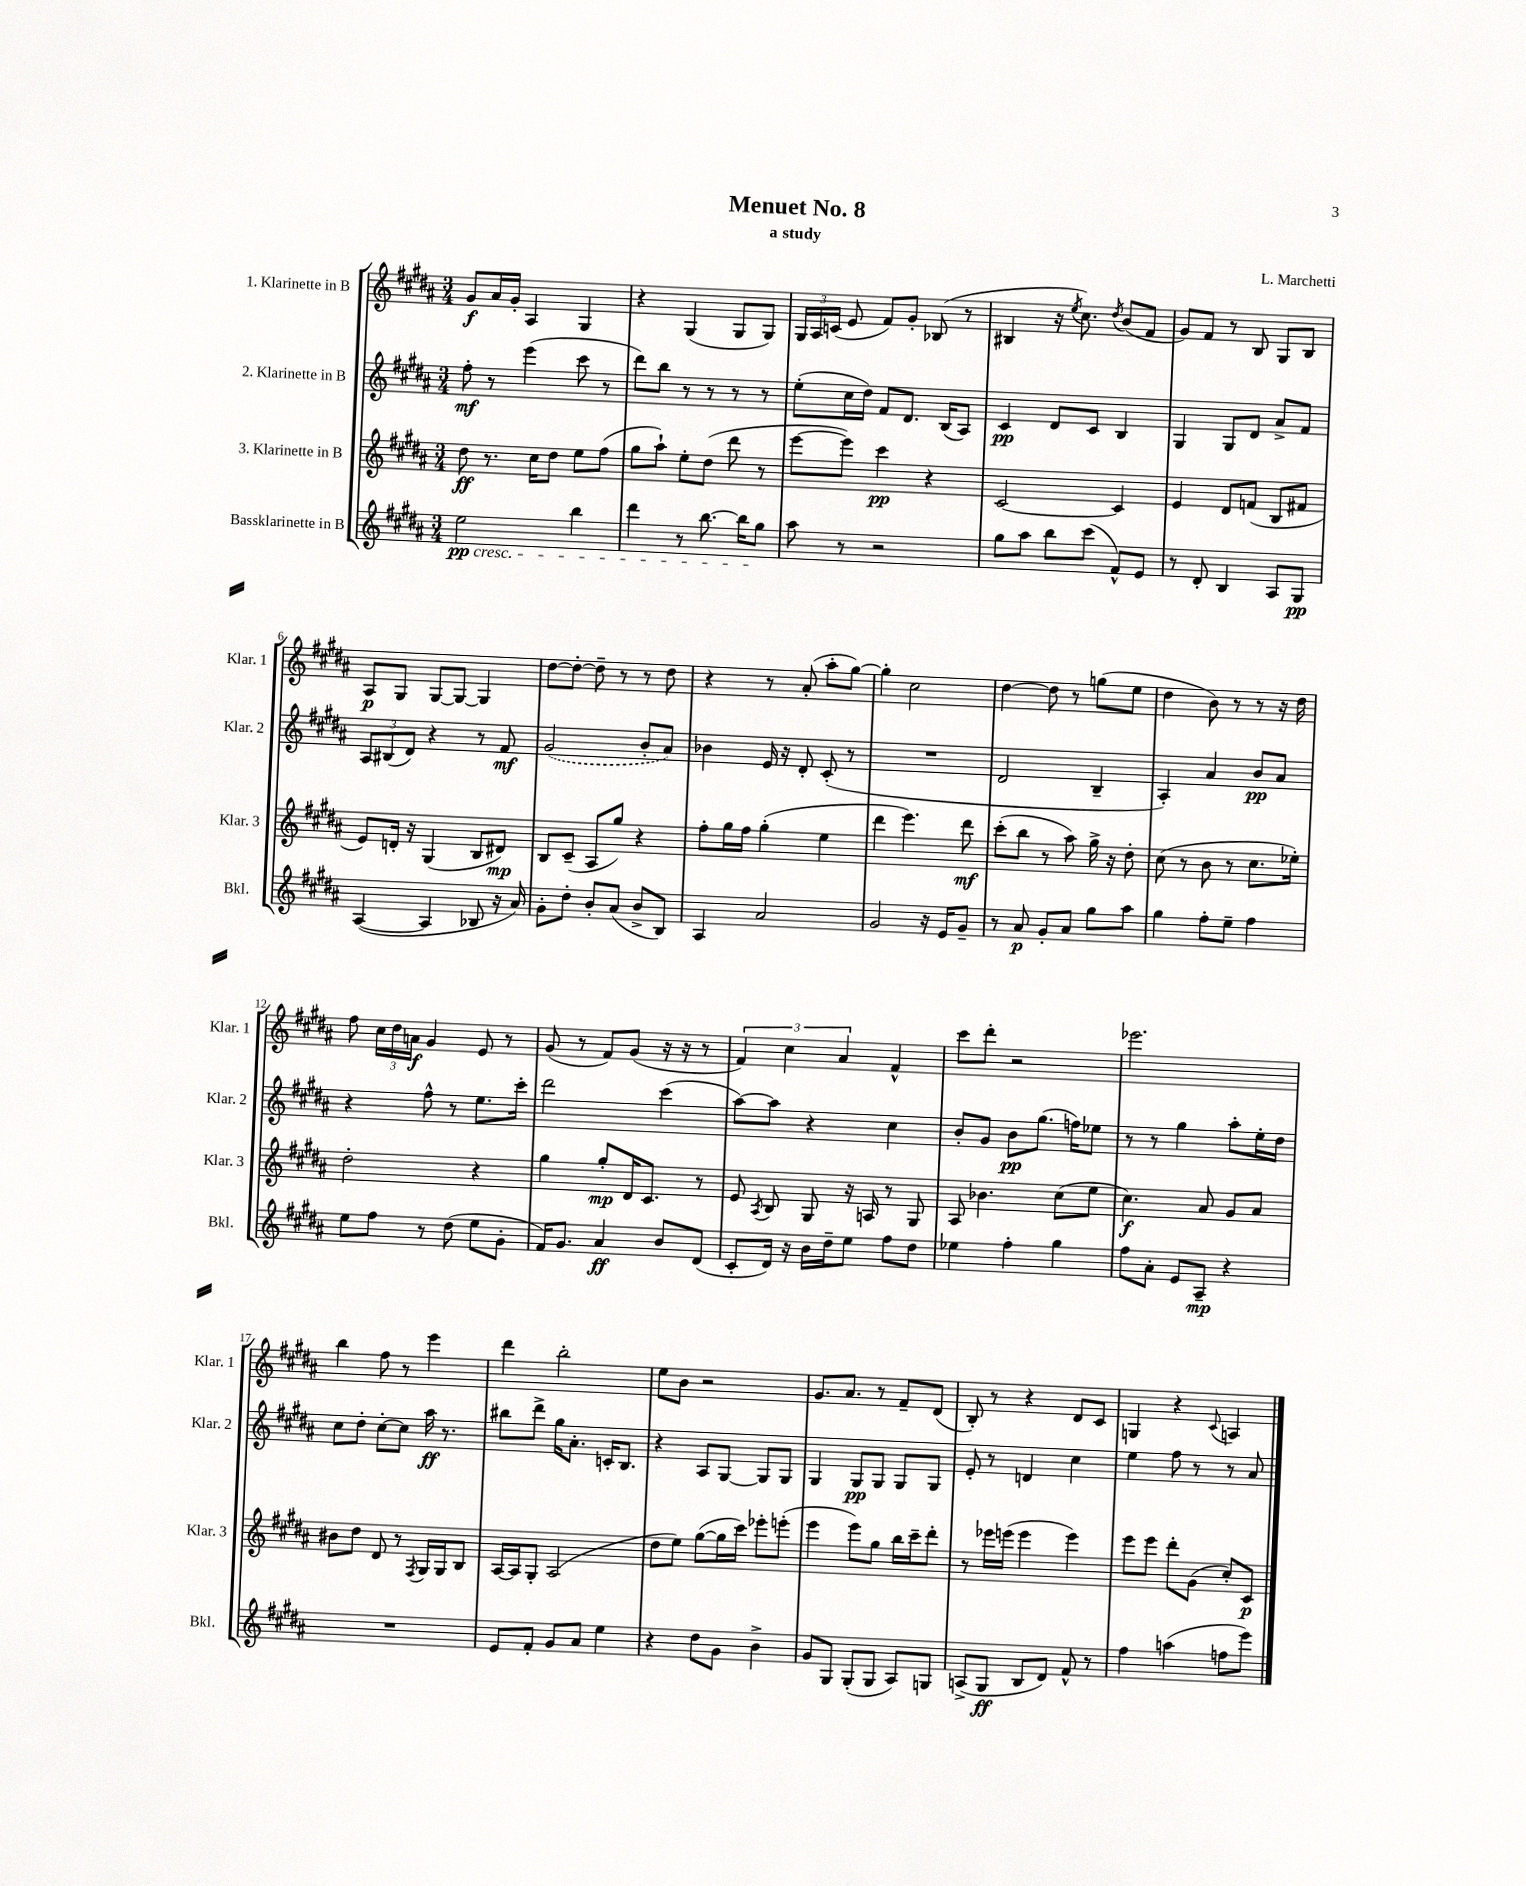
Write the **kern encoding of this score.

**kern	**kern	**kern	**kern
*staff4	*staff3	*staff2	*staff1
*clefG2	*clefG2	*clefG2	*clefG2
*k[f#c#g#d#a#]	*k[f#c#g#d#a#]	*k[f#c#g#d#a#]	*k[f#c#g#d#a#]
*M3/4	*M3/4	*M3/4	*M3/4
2ee\	8dd#\	8ff#'\	8g#/L
.	8.r	8r	16a#/L
.	.	.	16g#'/JJ
.	.	(4eee\	4A#/
.	16cc#\LK	.	.
.	8dd#\J	.	.
4bb\	8ee\L	8ccc#\	4G#/
.	(8ff#\J	8r	.
=	=	=	=
4ddd#\	8gg#\L	8ddd#\L)	4r
.	8aa#`\J)	8bb\J	.
8r	8ee'\L	8r	(4G#/
[8.bb\	(8dd#\J	8r	.
.	8ddd#\	8r	8G#/L
16bb\]LK	.	.	.
8gg#\J	8r	8r	8G#/J)
=	=	=	=
8aa#\	[8eee\L	(8ee'\L	24G#/LL
.	.	.	24A#/
.	.	.	(24c/JJ
8r	8eee\]J)	16cc#\L	8e/
.	.	16dd#\JJ)	.
2r	4ccc#\	8f#/L	8f#/L)
.	.	8.d#/J	8g#'/J
.	4r	.	(8B-/
.	.	(16B/LK	.
.	.	8A#/J)	8r
=	=	=	=
8gg#\L	[2c#/	4c#/	4B#/
8aa#\J	.	.	.
8bb\L	.	8d#/L	16r
.	.	.	8qee/
.	.	.	8.cc#\)
(8ccc#\J	.	8c#/J	.
.	.	.	8qdd#/
8f#^^/L)	4c#/]	4B/	(8b/L
8e/J	.	.	8f#/J
=	=	=	=
8r	4e/	4G#/	8g#/L)
8d#'/	.	.	8f#/J
4B/	8d#/L	8G#/L	8r
.	(8f/J	8d#/J	8B/
8A#/L	8B/L	8a#^/L	8G#/L
8G#/J	8f#/J	8f#/J	8B/J
=	=	=	=
([4A#/	8e/L)	12A#/L	8A#/L
.	.	(12B#/	.
.	16d'/Jk	.	8G#/J
.	.	12d#/J)	.
.	16r	.	.
4A#/]	(4G#/	4r	[8G#/L
.	.	.	8G#/_J
8B-/	8B/L	8r	4G#/]
16r	8d#/J)	8f#/	.
16a#/)	.	.	.
=	=	=	=
8g#'\L	8B/L	(2g#/	[8dd#\L
8dd#'\J	(8c#~/J	.	8dd#'\_J
8b'/L	8A#/L	.	8dd#~\]
(8a#/J	8gg#/J)	.	8r
8b^/L	4r	8b'/L	8r
8B/J)	.	8a#/J)	8dd#\
=	=	=	=
4A#/	8ff#'\L	4b-\	4r
.	16gg#\L	.	.
.	16ff#\JJ	.	.
2a#/	(4gg#'\	16e/	8r
.	.	16r	.
.	.	8d#'/	(8a#'/
.	4ee\	(8c#'/	8aa#'\L
.	.	8r	[8gg#\J)
=	=	=	=
2g#/	4ddd#\	2.r	4gg#'\]
.	4.eee\)	.	2cc#\
16r	.	.	.
16e/LK	.	.	.
8g#~/J	8ddd#\	.	.
=	=	=	=
8r	(8ccc#'\L	2d#/	[4dd#\
8a#/	8bb\J	.	.
8g#'/L	8r	.	8dd#\]
8a#/J	8aa#\)	.	8r
8gg#\L	16gg#^\	4B~/	(8gg\L
.	16r	.	.
8aa#\J	8dd#'\	.	8ee\J
=	=	=	=
4gg#\	(8cc#\	4A#'/)	4dd#\
.	8r	.	.
8ff#'\L	8b\	4a#/	8b\)
8ee~\J	8r	.	8r
4ff#\	8.cc#\L	8b/L	8r
.	.	8a#/J	16r
.	16ee-'\Jk)	.	16dd#\
=	=	=	=
8ee\L	2dd#'\	4r	8ff#\
8ff#\J	.	.	24cc#\LL
.	.	.	24dd#\
.	.	.	24a\JJ
8r	.	8ff#^^\	4g#/
(8dd#\	.	8r	.
8ee\L	4r	8.ee\L	8e/
8g#'\J	.	.	8r
.	.	16ccc#'\Jk	.
=	=	=	=
16f#/LK)	4gg#\	2ddd#\	(8g#/
8.g#/J	.	.	.
.	.	.	8r
4a#/	8gg#'/L	.	8f#/L)
.	16d#/K	.	(8g#/J
.	8.c#/J	.	.
8b/L	.	(4ccc#\	16r
.	.	.	16r
(8d#/J	8r	.	8r
=	=	=	=
8c#'/L	8e/	[8aa#\L)	6f#/)
.	8qA#/	.	.
16d#/Jk)	8B/	8aa#\]J	.
.	.	.	6cc#\
16r	.	.	.
16b\LL	8G#/	4r	.
16dd#~\J	.	.	.
.	.	.	6a#/
8ee\J	16r	.	.
.	16A/	.	.
8ff#\L	8r	4cc#\	4f#^^/
8dd#\J	8G#/	.	.
=	=	=	=
4ee-\	8A#/	8b'/L	8ccc#\L
.	4.b-\	8g#/J	8ddd#'\J
4ff#'\	.	8b\L	2r
.	.	(8.gg#\J	.
4gg#\	(8cc#\L	.	.
.	.	16ff\LK)	.
.	8ee\J	8ee-\J	.
=	=	=	=
8ff#\L	4.cc#\)	8r	2.eee-\
8a#'\J	.	8r	.
8e/L	.	4gg#\	.
8A#~/J	8a#/	.	.
4r	8g#/L	8aa#'\L	.
.	8a#/J	16ee'\L	.
.	.	16dd#\JJ	.
=	=	=	=
2.r	8b#\L	8cc#\L	4bb\
.	8dd#\J	8dd#'\J	.
.	8d#/	[8cc#'\L	8ff#\
.	8r	8cc#\]J	8r
.	8qF#/	.	.
.	16G#/LL	16aa#\	4eee\
.	16G#/J	8.r	.
.	8B/J	.	.
=	=	=	=
8e/L	[16A#/LL	8bb#\L	4ddd#\
.	16A#/]J	.	.
8f#'/J	8G#'/J	8ddd#^\J	.
8g#/L	(2A#/	16gg#\LK	2bb'\
.	.	8.a#'\J	.
8a#/J	.	.	.
4ee\	.	16c'/LK	.
.	.	8.B/J	.
=	=	=	=
4r	8dd#\L	4r	8ee\L
.	8ee\J)	.	8b\J
8dd#\L	([8gg#\L	8A#/L	2r
8g#\J	16gg#\]L	[8G#/J	.
.	16ccc#\JJ)	.	.
4b^\	8eee-'\L	8G#/]L	.
.	(8eee'\J	8G#/J	.
=	=	=	=
8g#/L	4eee\	4G#/	8.g#/L
8G#/J	.	.	.
.	.	.	8.a#/J
(8G#'/L	8eee\L)	8G#/L	.
8G#/J	8gg#\J	8G#/J	8r
8A#/L)	16bb\LL	8G#/L	8f#~/L
.	16ccc#~\J	.	.
8G/J	8ddd#'\J	8G#/J	(8d#/J
=	=	=	=
(8A^/L	8r	8e'/	8B'/)
8G#/J	16eee-\LL	8r	8r
.	(16eee\JJ	.	.
8B/L	4eee\	4d/	4r
8d#/J)	.	.	.
8f#^^/	4eee\)	4cc#\	8d#/L
8r	.	.	8c#/J
=	=	=	=
4ff#\	8eee\L	4ee\	4G/
.	8eee\J	.	.
(4aa\	8ddd#'\L	8ff#\	4r
.	(8g#\J	8r	.
.	.	.	8qqc#/
8ff\L	8cc#'/L)	8r	4A/
8eee\J)	8c#/J	8a#/	.
==	==	==	==
*-	*-	*-	*-
